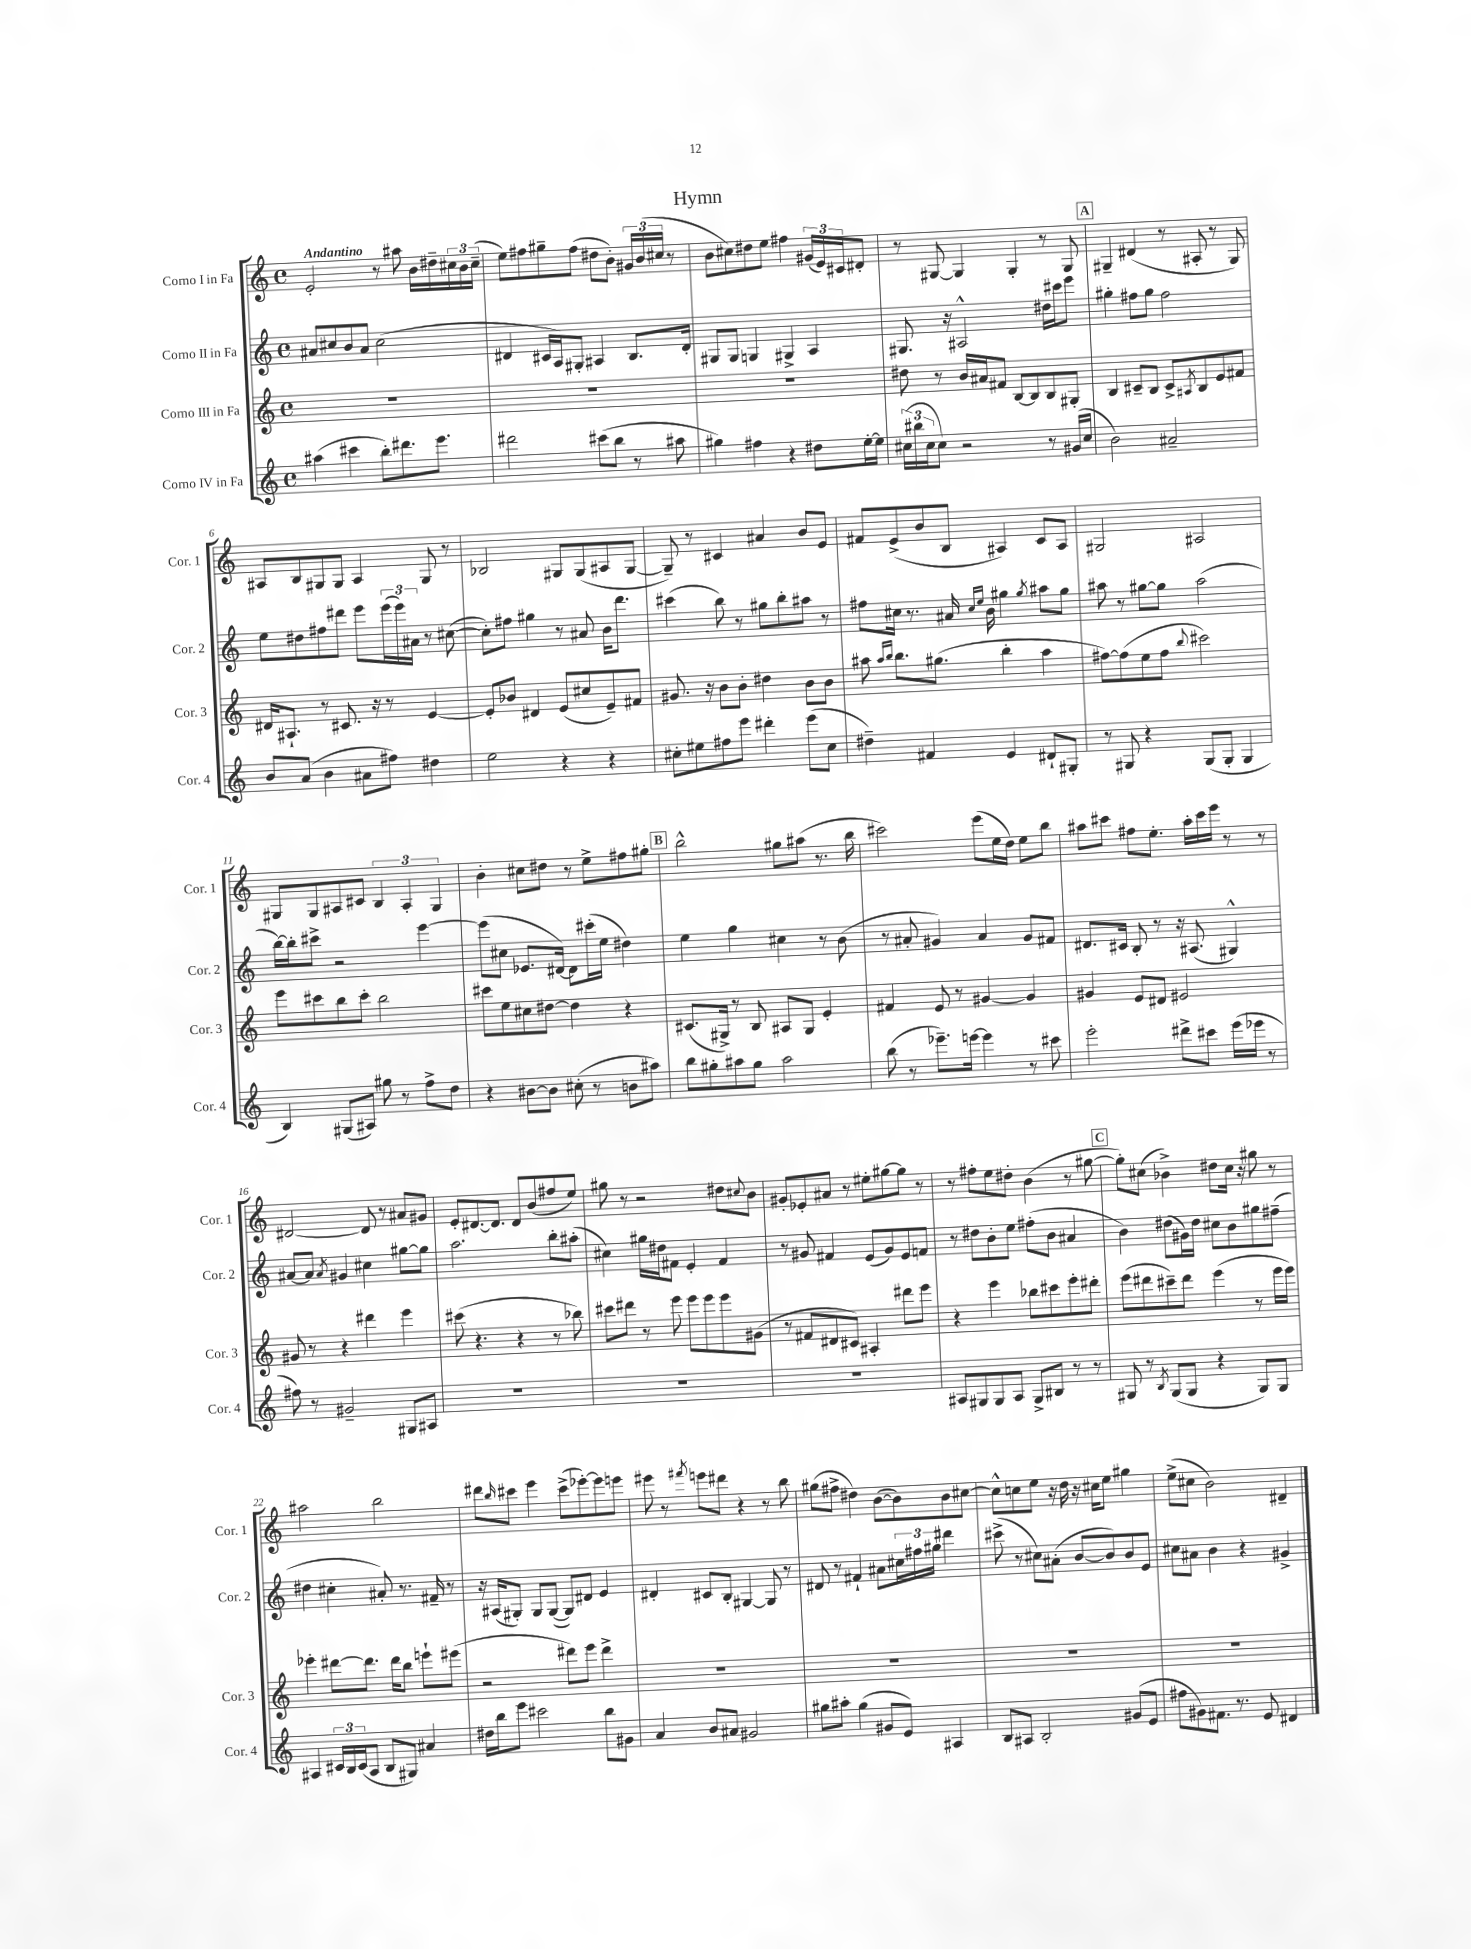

**kern	**kern	**kern	**kern
*staff4	*staff3	*staff2	*staff1
*clefG2	*clefG2	*clefG2	*clefG2
*k[]	*k[]	*k[]	*k[]
*M4/4	*M4/4	*M4/4	*M4/4
*met(c)	*met(c)	*met(c)	*met(c)
(4aa#\	1r	8a#/L	2e'/
.	.	8cc#/	.
4ccc#\	.	8b/	.
.	.	8a#/J	.
8bb'\L)	.	(2cc#\	8r
8.ddd#\	.	.	8aa#\
.	.	.	16b\LL
8.eee\J	.	.	16dd#~\
.	.	.	24cc#\
.	.	.	24b\
.	.	.	(24cc#~\JJ
=	=	=	=
2ddd#\	1r	4d#/	8ee\L)
.	.	.	8ff#\
.	.	16c#/LL	8gg#~\
.	.	16A/J)	.
.	.	8G#'/J	(8ff#\J
(8ccc#\L	.	4A#/	8dd#\L
8bb\J	.	.	8b'\J)
8r	.	8.B/L	24g#/LL
.	.	.	(24b/
.	.	.	24cc#/JJ
8aa#\	.	.	8r
.	.	16d#'/Jk	.
=	=	=	=
4gg#\)	1r	8G#/L	8b\L
.	.	8G#/J	8cc#\)
4ff#\	.	4G/	8dd#\
.	.	.	8ee\J
4r	.	4G#^/	4ff#\
8dd#\L	.	4A/	(24g#/LL
.	.	.	24e/)
.	.	.	24c#/J
[16ee'\L	.	.	8d#'/J
16ee\]JJ	.	.	.
=	=	=	=
(24cc#\LL	8dd#\	8.G#/	8r
24bb#\	.	.	.
24cc#\J	.	.	.
8cc#\J)	8r	.	[8G#/
.	.	16r	.
2r	16b/LL	2A#^^/	4G#/]
.	16a#/J	.	.
.	8f#/J	.	.
.	[8B/L	.	4G#'/
.	8B/]	.	.
8r	8B/	16dd#\LL	8r
.	.	16ccc#\J	.
(16g#/LL	8G#'/J	8eee\J	8G#/
16cc#/JJ	.	.	.
=	=	=	=
2b\)	4B/	4gg#'\	4G#~/
.	8c#~/L	8ff#\L	(4d#/
.	8B/J	8gg#\J	.
2a#~/	8c#^/L	2ff#\	8r
.	8qA#/	.	.
.	8B/	.	8A#'/
.	8e/	.	8r
.	8f#/J	.	8G#/)
=	=	=	=
8b/L	16d#/LK	8ee\L	8A#/L
.	8.A#`/J	.	.
(8a/J	.	8dd#\	8B/
4b\	8r	8ff#\	8G#/
.	8.c#/	8ddd#\J	8G#/J
8a#\L	.	8eee\L	4A#/
.	16r	.	.
8ff#\J)	8r	(24eee\L	.
.	.	24eee\)	.
.	.	24a#\JJ	.
4dd#\	[4e/	8r	8G#/
.	.	([8cc#\	8r
=	=	=	=
2ee\	8e'/]L	8cc#'\]L)	2B-/
.	8b-/J	8ff#\J	.
.	4d#/	4gg#\	.
4r	(8e/L	8r	8G#/L
.	8cc#/	8a#/	(8G#/
4r	8e~/)	16b\LK	8A#/
.	.	8.ddd\J	.
.	8f#/J	.	[8G#/J
=	=	=	=
8cc#'\L	8.g#/	(4ccc#\	8G#~/])
8ee#\	.	.	8r
.	16r	.	.
8ff#\	8b\L	8bb\)	4c#/
8eee\J	8b'\J	8r	.
4ddd#'\	4dd#\	8gg#\L	4a#/
.	.	8bb'\	.
(8eee\L	8b\L	8aa#\J	8b/L
8cc#\J	8b\J	8r	8e/J
=	=	=	=
4dd#~\)	8aa#\	8ff#\L	8f#/L
.	16qqaa#/LL	.	.
.	16qqbb/JJ	.	.
.	8.bb\L	16cc#\Jk	(8e^/
.	.	8.r	.
4f#/	.	.	8b/
.	(8.gg#\J	.	.
.	.	16a#/	8B/J
.	.	16qqcc#/LL	.
.	.	16qqee/JJ	.
.	.	16b\	.
4e/	4bb'\	4gg#\	4A#/)
.	.	8qgg#/	.
8d#`/L	4aa#\	8aa#\L	8c/L
8G#'/J	.	8gg#\J	8A#/J
=	=	=	=
8r	[8ff#\L)	8aa#\	2G#/
8G#/	(8ff#\]	8r	.
4r	8ee\	[8gg#\L	.
.	8ff#\J	8gg#\]J	.
.	8qqbb/	.	.
(8G#/L	2ccc#\)	(2aa#\	2A#/
8G#'/J	.	.	.
4G#/	.	.	.
=	=	=	=
4B/)	8eee\L	[16bb\LL)	8G#/L
.	.	16bb'\]J	.
.	8ccc#\	8ccc#^\J	8G#/
(8G#/L	8bb\	2r	8A#/
8A#/J)	8ccc#'\J	.	8c#/J
8gg#\	2bb\	.	6B/
8r	.	.	.
.	.	.	6A#'/
8ff^\L	.	[4eee\	.
.	.	.	6G#/
8dd\J	.	.	.
=	=	=	=
4r	8ccc#\L	(8eee\]L	4b'\
.	8ee\	8cc#\J	.
[8b#\L	8cc#\	8.e-/L	8cc#\L
8b#\]J	[8dd#\J	.	8dd#\J
.	.	[16d#/Jk)	.
(8cc#'\	4dd#\]	8d#\]L	8r
8r	.	(16ccc#'\L	8ee^\L
.	.	16ee\JJ	.
8b\L	4r	4dd#\)	8ff#\
8aa#\J)	.	.	8gg#'\J
=	=	=	=
8bb\L	(8.c#/L	4ee\	2bb^^\
8gg#'\	.	.	.
.	16G#^/Jk)	.	.
8aa#\	8r	4gg\	.
8gg#\J	8B/	.	.
2aa#\	8A#/L	4cc#\	8gg#\L
.	8G#/J	.	(8aa#\J
.	4e'/	8r	8.r
.	.	(8b\	.
.	.	.	16bb\
=	=	=	=
(8bb\	4f#/	8r	2ccc#\)
8r	.	8a#'/	.
8.eee-~\L)	8e/	4g#/)	.
.	8r	.	.
[16eee\Jk	.	.	.
4eee\]	[4g#/	4a#/	(8eee\L
.	.	.	16ee\L
.	.	.	16dd\JJ)
8r	4g#/]	8g#/L	8ee\L
8ccc#\	.	8f#/J	8bb\J
=	=	=	=
2eee'\	4g#/	8.d#/L	8aa#\L
.	.	.	8ccc#\J
.	.	16c#/Jk	.
.	8e/L	8B'/	8ff#\L
.	8d#/J	8r	8.ee'\J
8ddd#^\L	2e#/	16r	.
.	.	(8.A#/	16aa#'\LL
8ccc#\J	.	.	16ccc#\
.	.	.	16eee\JJ
(16eee\LL	.	4G#^^/)	8r
16eee-\JJ	.	.	.
8r	.	.	8r
=	=	=	=
8ff#\)	8g#/	[8a#/L	[2d#/
8r	8r	8a#/]J	.
.	.	8qa#/	.
2g#~/	4r	4g#/	.
.	4ddd#\	4cc#\	8d#/]
.	.	.	8r
8G#/L	4eee\	[8gg#\L	8a#/L
8A#/J	.	8gg#\]J	8g#/J
=	=	=	=
1r	(8ccc#\	2.aa\	8e'/L
.	4.r	.	[8.d#/
.	.	.	8.d#/]J
.	4r	.	8d#/L
.	.	.	(8b/
.	8r	8bb'\L	8ff#/
.	8bb-\)	(8aa#'\J	8ee/J)
=	=	=	=
1r	8ccc#\L	4cc#\)	8gg#\
.	8ddd#\J	.	8r
.	8r	16gg#\LL	2r
.	.	16dd#\J	.
.	8eee\	8f#\J	.
.	8eee\L	4e'/	.
.	8eee\	.	.
.	8eee\	4f#/	8dd#\L
.	.	.	8qqcc#/
.	(8g#\J	.	8b\J
=	=	=	=
1r	8r	8r	8g#'/L
.	8f#/L	8g#/	8e-'/
.	8d#/	4f#/	8a#/J
.	8c#/J)	.	8r
.	4A#'/	(8e/L	8ee#'\L
.	.	8g#/)	[8gg#\
.	8ddd#\L	8e/	8gg#\]J
.	8eee\J	8f/J	8r
=	=	=	=
8A#/L	4r	8r	8r
8G#/	.	8dd#\L	8ff#'\L
8G#/	4eee\	8b'\	8ee\
8A#/J	.	8ee\J	8dd#'\J
8G#^/L	8bb-\L	(8ff#'\L	(4b\
8B#/J	8ccc#\	8b\J	.
8r	8eee'\	4a#/	8r
8r	8ddd#'\J	.	[8gg#\
=	=	=	=
8G#/	(8eee\L	4b\)	8gg#'\]L)
8r	8ddd#\	.	(8cc#\J
8qB/	.	.	.
(8G#/L	8ccc#~\)	(8dd#\L	4b-^\)
8G#/J	8ddd#\J	16g#\L)	.
.	.	16dd#\JJ	.
4r	(4eee\	8cc#\L	8dd#\L
.	.	8b\	16cc#\Jk
.	.	.	16r
8G#/L)	8r	8gg#\	8gg#\
8G#/J	16eee\LL	(8ff#~\J	8r
.	16eee\JJ)	.	.
=	=	=	=
4A#/	4eee-'\	4dd#\	2aa#\
24c#/LL	[8ddd#\L	4cc#'\	.
24B/	.	.	.
(24c#/J	.	.	.
8A#/J	8.ddd#\]J	.	.
8B/L	.	8a#'/)	2bb\
.	16ddd#\LK	.	.
8G#/J)	8bb\J	8.r	.
4a#/	8eee`\L	.	.
.	.	16f#~/	.
.	(8eee#\J	8r	.
=	=	=	=
16dd#\LL	2r	16r	8ddd#\L
16bb\J	.	(16A#/LK	.
.	.	.	16qqbb/
8eee\J	.	8G#'/J)	8ccc#\J
2ccc#\	.	8G#/L	4eee\
.	.	([8G#/J	.
.	8ddd#\L)	8G#/]L)	(8ccc#^\L
.	8eee\J	8d#/J	[8eee-'\)
8bb\L	4ddd#^\	4e/	8eee-\]
8g#\J	.	.	8eee\J
=	=	=	=
4a/	1r	4d#'/	8eee#\
.	.	.	8r
.	.	.	8qfff#/
8b/L	.	8c#/L	8eee\L
8a#/J	.	8B'/J	8ddd#\J
2g#/	.	[4G#/	4r
.	.	8G#/]	8r
.	.	8r	8bb\
=	=	=	=
8gg#\L	1r	8d#/	(8gg#\L
8aa#'\J	.	8r	8ff#^\J
(4gg#\	.	4f#`/	4dd#\)
8g#/L	.	8a#\L	([8b\L
8e/J)	.	24cc#\L	8b\])
.	.	24ff#\	.
.	.	24gg#\JJ	.
4A#/	.	4ddd#\	8b\
.	.	.	[8cc#\J
=	=	=	=
8B/L	1r	(8ccc#^\	8cc#^^\]L
8A#/J	.	8r	8cc\
2B'/	.	8cc#\L)	8ee\J
.	.	(8a#'\J	16r
.	.	.	16dd\
.	.	[8b/L	16r
.	.	.	16cc#\LK
.	.	8b/])	8ee\J
(8g#/L	.	8b/	4gg#\
8e/J	.	8e/J	.
=	=	=	=
8ff#\L	1r	8cc#\L	(8ee^\L
8g#\)	.	8a#\J	8cc#\J
8.f#\J	.	4b\	2b\)
8.r	.	.	.
.	.	4r	.
8e/	.	.	.
4d#/	.	4g#^/	4d#~/
==	==	==	==
*-	*-	*-	*-
